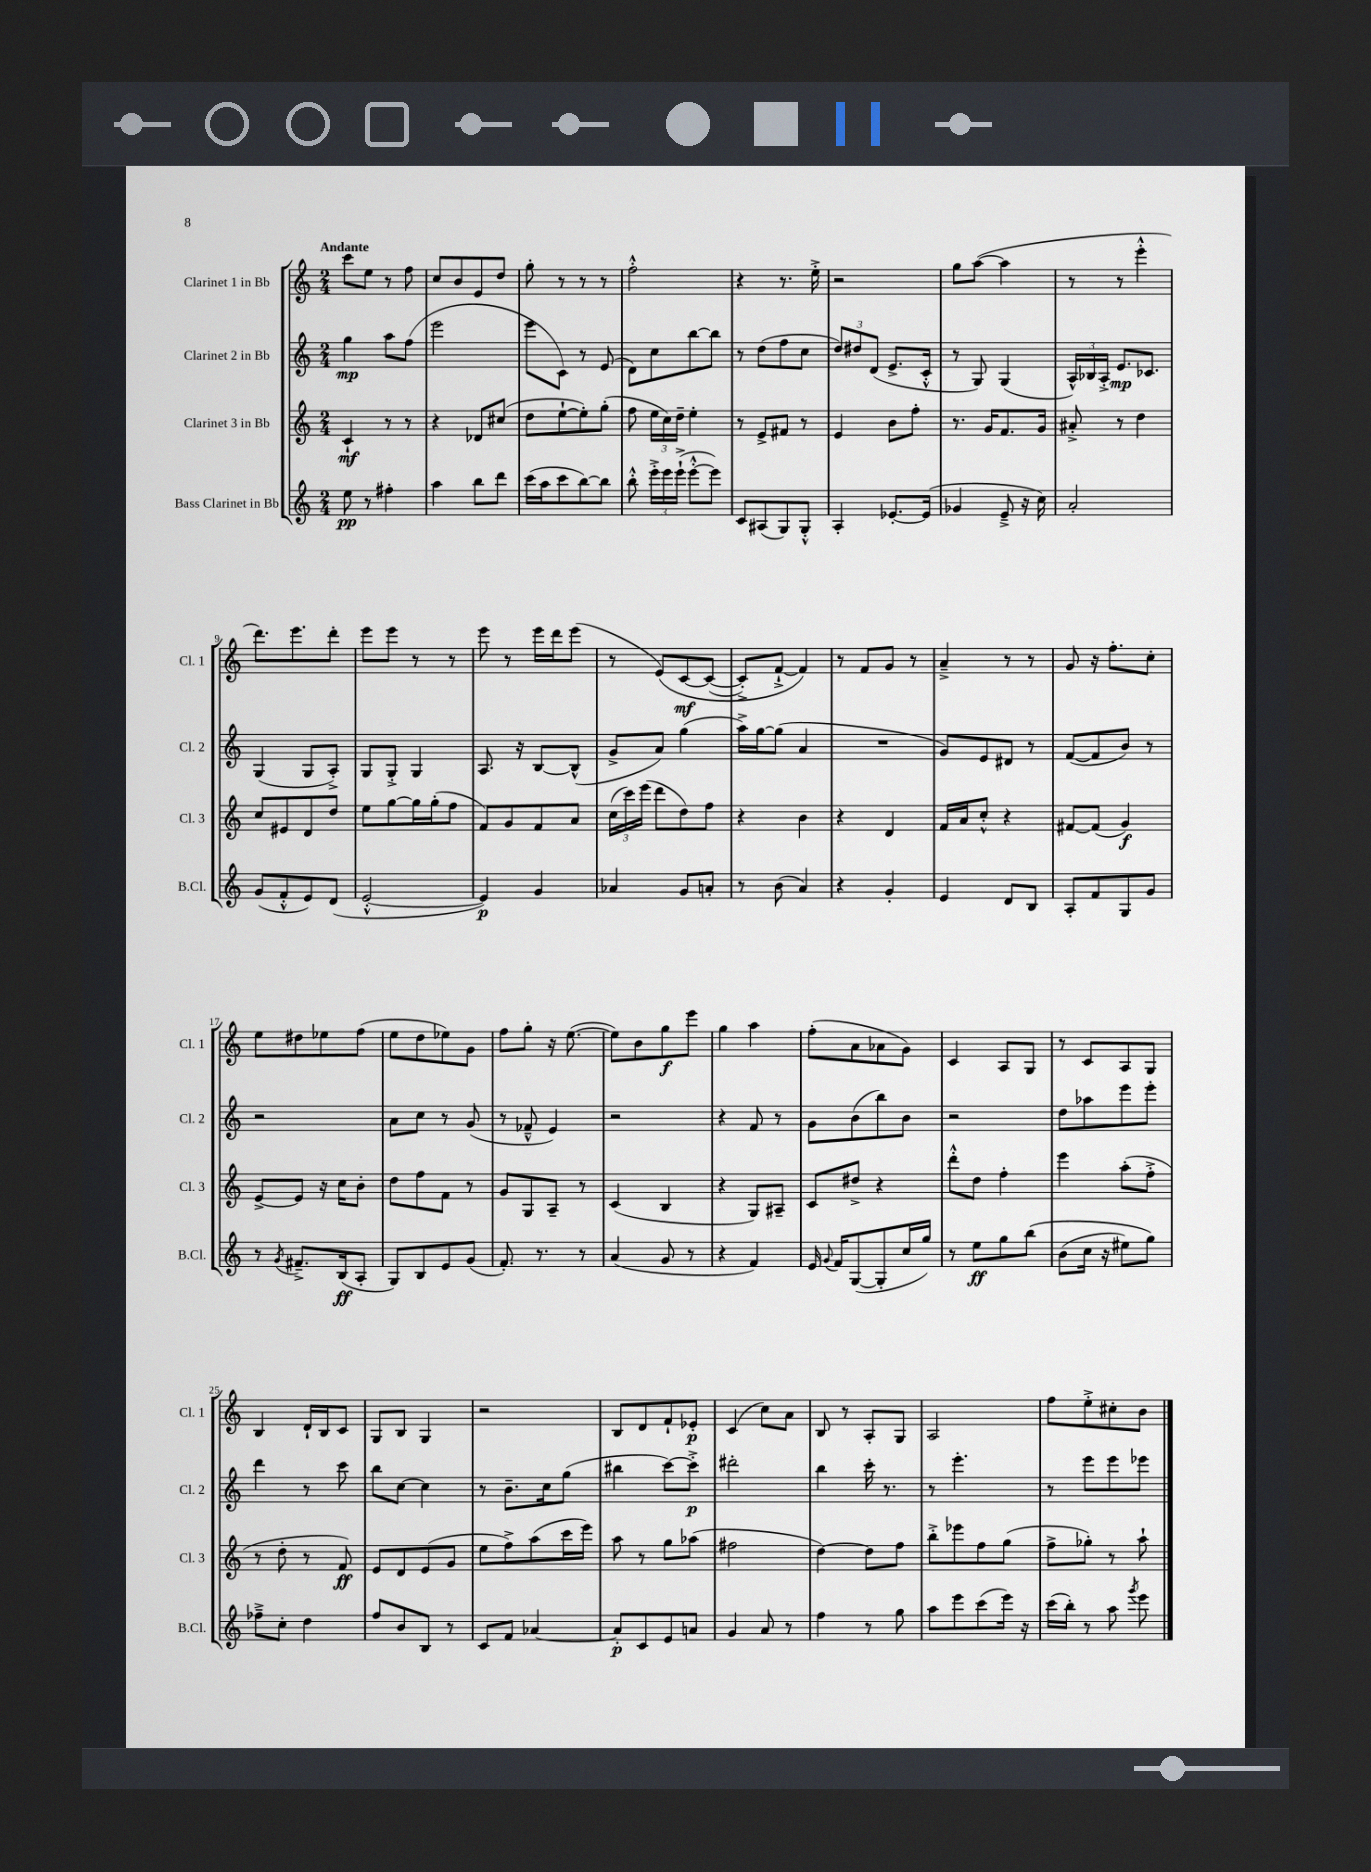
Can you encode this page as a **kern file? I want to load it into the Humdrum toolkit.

**kern	**kern	**kern	**kern
*staff4	*staff3	*staff2	*staff1
*clefG2	*clefG2	*clefG2	*clefG2
*k[]	*k[]	*k[]	*k[]
*M2/4	*M2/4	*M2/4	*M2/4
8ee\	4c`/	4gg\	8ccc\L
8r	.	.	8ee\J
4ff#'\	8r	8aa\L	8r
.	8r	(8ff\J	8ff\
=	=	=	=
4aa\	4r	2eee\	8cc/L
.	.	.	8b/
8bb\L	8d-/L	.	8e/
8ddd\J	(8cc#/J	.	8dd/J
=	=	=	=
(16ccc\LL	8dd\L	8eee\L	8gg'\
16aa\J	.	.	.
8ccc\	[8ee`\	8c\J)	8r
[8bb\)	8ee'\])	8r	8r
8bb\]J	(8gg'\J	(8e/	8r
=	=	=	=
8bb'^^\	8ff\	8d\L)	2ff'^^\
24eee'^\LL	24ee\LL	8cc\	.
24eee\	24cc\)	.	.
(24eee`^\JJ	24dd~\JJ	.	.
[8eee'^^\L	4ee'\	[8bb\	.
8eee\]J)	.	8bb\]J	.
=	=	=	=
8c/L	8r	8r	4r
(8A#/	8e^/L	(8dd\L	.
8G/)	8f#/J	8ff\	8.r
8G'^^/J	8r	8cc\J	.
.	.	.	16ee'^\
=	=	=	=
4A'/	4e/	12dd/L)	2r
.	.	12dd#/	.
.	.	(12d/J	.
[8.e-'/L	8b\L	8.e^/L	.
.	8ff'\J	.	.
(16e-/]Jk	.	16c'^^/Jk	.
=	=	=	=
4g-/	8.r	8r	8gg\L
.	.	8G/)	([8aa\J
.	16g/LK	.	.
8e~^/	8.f/	(4G/	4aa\]
16r	.	.	.
16cc\)	16g/Jk	.	.
=	=	=	=
2a'/	8a#'^/	24A^^/LL)	8r
.	.	24B-/	.
.	.	24A'^/JJ	.
.	8r	8.e/L	8r
.	4dd\	.	4eee'^^\
.	.	8.c-/J	.
=	=	=	=
(8g/L	8cc/L	(4G/	8.ddd\L)
8f'^^/	8e#/	.	.
.	.	.	8.eee\
8e/)	8d/	8G/L	.
(8d/J	8dd/J	8A'^/J)	8ddd'\J
=	=	=	=
[2e'^^/	8ee\L	8G/L	8eee\L
.	[8gg\	8G'^/J	8eee\J
.	16gg\]L	4G/	8r
.	(16gg'\J	.	.
.	8ff\J	.	8r
=	=	=	=
4e/])	8f/L)	8.A/	8eee\
.	8g/	.	8r
.	.	16r	.
4g/	8f/	[8B/L	16eee\LL
.	.	.	16ddd\J
.	8a/J	(8B^^/]J	(8eee\J
=	=	=	=
4a-/	(24cc\LL	8g^/L	8r
.	24ccc\)	.	.
.	(24eee\JJ	.	.
.	8ddd\L	8a/J)	&(8e/L)
8g/L	8dd\)	(4gg\	[8c/
8a'/J	8ff\J	.	(8c/_J
=	=	=	=
8r	4r	16aa^\LL)	8c'^/]L)
.	.	[16gg\J	.
(8b\	.	(8gg\]J	[8f`^/J
4a/)	4b\	4a/	4f/]&)
=	=	=	=
4r	4r	2r	8r
.	.	.	8f/L
4g'/	4d/	.	8g/J
.	.	.	8r
=	=	=	=
4e/	16f/LL	8g/L)	4a~^/
.	16a/J	.	.
.	8cc'^^/J	8e/	.
8d/L	4r	8d#/J	8r
8B/J	.	8r	8r
=	=	=	=
8A'/L	[8f#/L	([8f/L	8g/
8f/	(8f#/]J	8f/]	16r
.	.	.	8.ff'\L
8G/	4g/)	8b/J)	.
8g/J	.	8r	8cc'\J
=	=	=	=
8r	[8e^/L	2r	8ee\L
8qg/	.	.	.
8.f#~^/L	8e/]J	.	8dd#\
.	16r	.	8ee-\
(16B/k	16cc\LK	.	.
8A'/J	8b'\J	.	(8ff\J
=	=	=	=
8G/L)	8dd\L	8a\L	8ee\L
8B/	8ff\	8cc\J	8dd\
8e/	8f\J	8r	8ee-\)
(8g/J	8r	(8g/	8g\J
=	=	=	=
8.f'/)	8g/L	8r	8ff\L
.	8G/	8f-~^^/	8gg'\J
8.r	.	.	.
.	8A~/J	4e/)	16r
.	.	.	([8.ee\
8r	8r	.	.
=	=	=	=
(4a/	(4c/	2r	8ee\]L)
.	.	.	8b\
8g/	4B/	.	8gg\
8r	.	.	8eee\J
=	=	=	=
4r	4r	4r	4gg\
4f/)	8G/L)	8f/	4aa\
.	8A#~/J	8r	.
=	=	=	=
16e/	8c/L	8g\L	(8ff'\L
8qqg/	.	.	.
16f/LK	.	.	.
([8G/	8dd#^/J	(8b\	8a\
8G'/]	4r	8bb\)	8a-\
16cc/L	.	8b\J	8g\J)
16gg/JJ)	.	.	.
=	=	=	=
8r	8ddd'^^\L	2r	4c/
8ee\L	8dd\J	.	.
8gg\	4ff'\	.	8A/L
&(8bb\J	.	.	8G/J
=	=	=	=
(8b\L	4eee\	8dd\L	8r
16cc\Jk	.	8aa-\	8c/L
16r	.	.	.
8ee#\L)	(8aa'\L	8eee\	8A/
8gg\J&)	8ff'^\J	8eee'\J	8G/J
=	=	=	=
8ff-~^\L	8r	4ddd\	4B/
8cc'\J	8dd'\	.	.
4dd\	8r	8r	16d`/LL
.	.	.	16B/J
.	8f/)	8ccc\	8c/J
=	=	=	=
8ff/L	8e/L	8bb\L	8G/L
8b/	8d/	[8cc\J	8B/J
8B/J	(8e/	4cc\]	4G/
8r	8g/J	.	.
=	=	=	=
8c/L	8ee\L	8r	2r
8f/J	8ff^\)	8.b~\L	.
[4a-/	(8aa\	.	.
.	.	16cc\k	.
.	16ccc\L	(8gg\J	.
.	16eee\JJ)	.	.
=	=	=	=
8a-'/]L	8aa\	4bb#\	8B/L
8c/	8r	.	8d/
8e/	8gg\L	[8ccc\L)	8f`/
8a/J	(8aa-\J	8ccc'^\]J	8e-'/J
=	=	=	=
4g/	2ff#\	2ddd#'\	(4c/
8a/	.	.	8cc\L)
8r	.	.	8a\J
=	=	=	=
4ff\	[4dd\)	4bb\	8B/
.	.	.	8r
8r	8dd\]L	16ccc'\	8A'/L
.	.	8.r	.
8gg\	8ff\J	.	8G/J
=	=	=	=
8aa\L	8bb'^\L	8r	2A/
8eee\	8eee-\	4.eee'\	.
(8ccc\	8ff\	.	.
16eee\Jk)	(8gg\J	.	.
16r	.	.	.
=	=	=	=
(16ccc\LL	8ff^\L	8r	8ff\L
16bb'\JJ)	.	.	.
8r	8gg-'\J)	8eee\L	8ee'^\
8aa\	8r	8eee\	8cc#'\
8qggg/	.	.	.
8eee\	8aa`\	8eee-\J	8b\J
==	==	==	==
*-	*-	*-	*-
